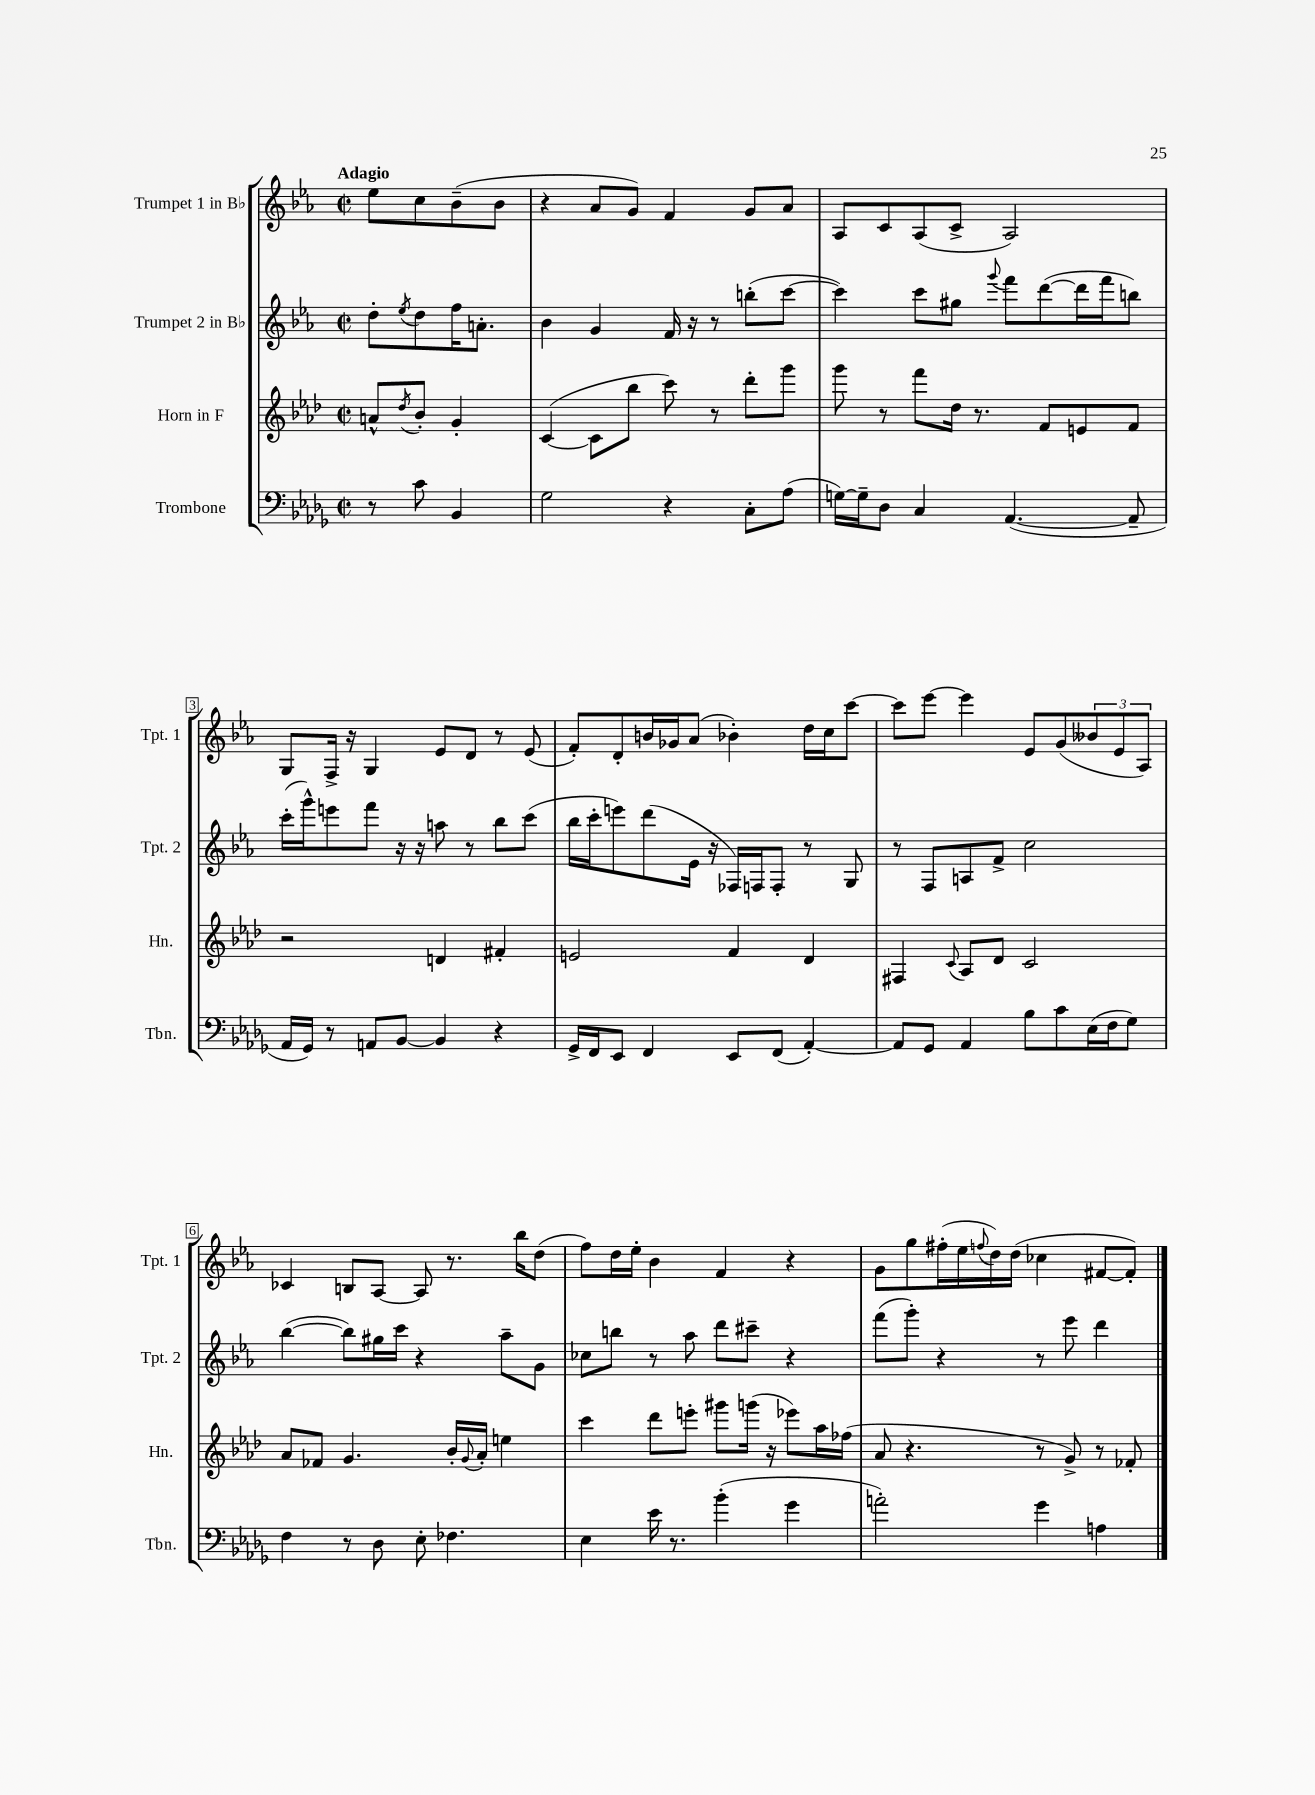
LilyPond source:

<<
\new StaffGroup <<
\new Staff = "s0" \with { instrumentName = "Trumpet 1 in Bb" shortInstrumentName = "Tpt. 1" } {
    \clef treble \key ees \major \defaultTimeSignature \time 2/2 \partial 2 \tempo "Adagio"
    ees''8 c''8 bes'8--( bes'8 |
    r4 aes'8 g'8) f'4 g'8 aes'8 |
    aes8 c'8 aes8( c'8-> aes2) |
    g8 f16-> r16 g4 ees'8 d'8 r8 ees'8( |
    f'8-.) d'8-. b'16 ges'16 aes'8( bes'4-.) d''16 c''16 c'''8~ |
    c'''8 ees'''8~ ees'''4 ees'8 g'8( \tuplet 3/2 { beses'8 ees'8 aes8) } |
    ces'4 b8 aes8~ aes8 r8. bes''16 d''8( |
    f''8) d''16 ees''16-. bes'4 f'4 r4 |
    g'8 g''8 fis''16-.( ees''16 \appoggiatura { f''8 } d''16) d''16( ces''4 fis'8~ fis'8-.) \bar "|." |
}
\new Staff = "s1" \with { instrumentName = "Trumpet 2 in Bb" shortInstrumentName = "Tpt. 2" } {
    \clef treble \key ees \major \defaultTimeSignature \time 2/2 \partial 2
    d''8-. \acciaccatura { ees''8 } d''8 f''16 a'8.-. |
    bes'4 g'4 f'16 r16 r8 b''8-.( c'''8~ |
    c'''4) c'''8 gis''8 \appoggiatura { g'''8 } f'''8 d'''8~( d'''16 f'''16 b''8) |
    c'''16-.( g'''16-^) e'''8 f'''8 r16 r16 a''8 r8 bes''8 c'''8( |
    bes''16 c'''16-. e'''8) d'''8( ees'16 r16 fes16) f16 f8-. r8 g8 |
    r8 f8 a8 f'8-> c''2 |
    bes''4~( bes''8) gis''16 c'''16 r4 aes''8-- g'8 |
    ces''8 b''8 r8 aes''8 d'''8 cis'''8-- r4 |
    f'''8( g'''8-.) r4 r8 ees'''8 d'''4 \bar "|." |
}
\new Staff = "s2" \with { instrumentName = "Horn in F" shortInstrumentName = "Hn." } {
    \clef treble \key aes \major \defaultTimeSignature \time 2/2 \partial 2
    a'8-^ \acciaccatura { des''8 } bes'8-. g'4-. |
    c'4~( c'8 bes''8 c'''8) r8 des'''8-. g'''8 |
    g'''8 r8 f'''8 des''16 r8. f'8 e'8 f'8 |
    r2 d'4 fis'4-. |
    e'2 f'4 des'4 |
    fis4 \appoggiatura { c'8 } aes8 des'8 c'2 |
    aes'8 fes'8 g'4. bes'16-. \appoggiatura { g'8 } aes'16-. e''4 |
    c'''4 des'''8 e'''8-. gis'''8 g'''16( r16 ees'''8) aes''16 fes''16( |
    aes'8 r4. r8 g'8->) r8 fes'8-. \bar "|." |
}
\new Staff = "s3" \with { instrumentName = "Trombone" shortInstrumentName = "Tbn." } {
    \clef bass \key des \major \defaultTimeSignature \time 2/2 \partial 2
    r8 c'8 bes,4 |
    ges2 r4 c8-. aes8( |
    g16~) g16-- des8 c4 aes,4.~( aes,8-- |
    aes,16 ges,16) r8 a,8 bes,8~ bes,4 r4 |
    ges,16-> f,16 ees,8 f,4 ees,8 f,8( aes,4~-.) |
    aes,8 ges,8 aes,4 bes8 c'8 ees16( f16 ges8) |
    f4 r8 des8 ees8-. fes4. |
    ees4 ees'16 r8. bes'4-.( ges'4 |
    a'2-.) ges'4 a4 \bar "|." |
}
>>
>>
\layout { \context { \Score \override BarNumber.stencil = #(make-stencil-boxer 0.1 0.3 ly:text-interface::print) } }
